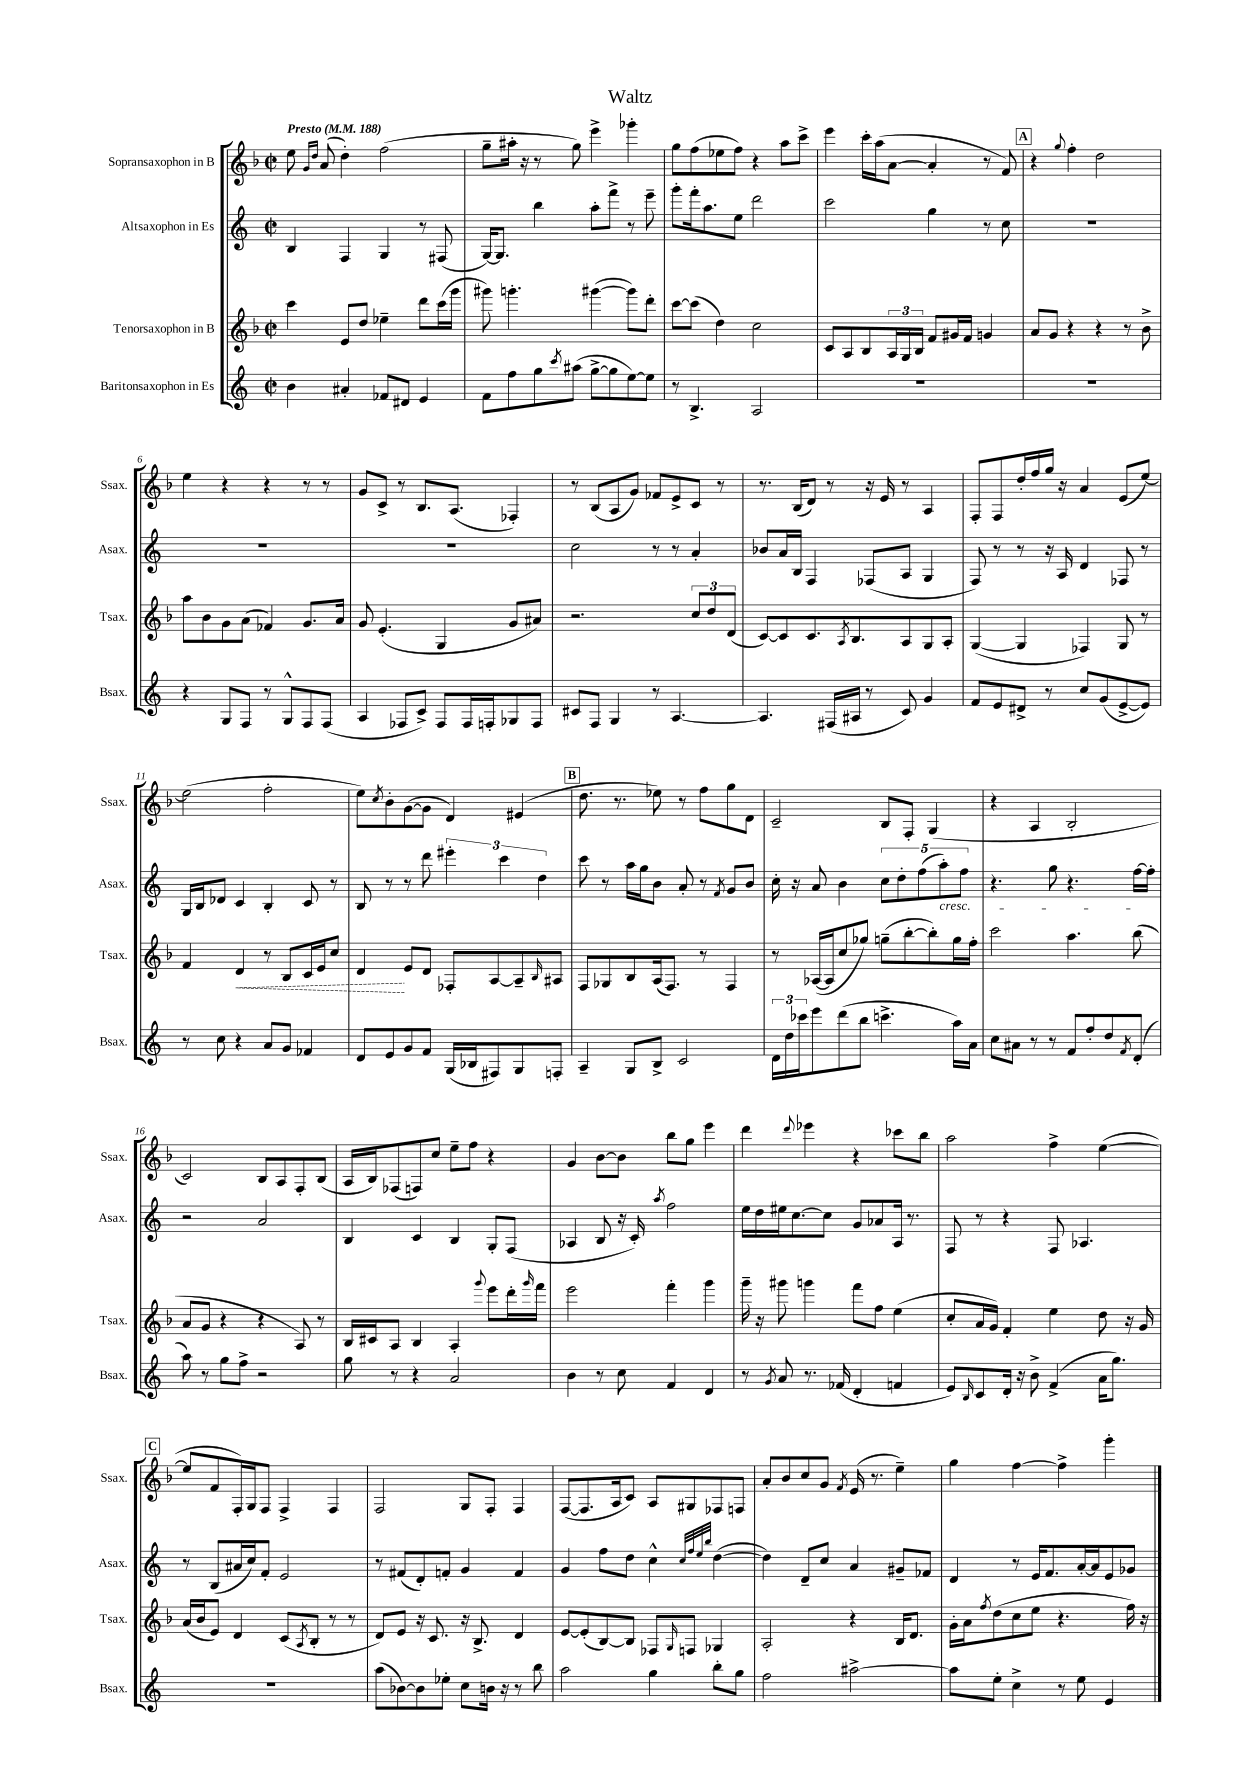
\header { title = "Waltz" }
<<
\new StaffGroup <<
\new Staff = "s0" \with { instrumentName = "Sopransaxophon in B" shortInstrumentName = "Ssax." } {
    \clef treble \key f \major \defaultTimeSignature \time 2/2 \tempo "Presto" 4 = 188
    e''8 \grace { g'16 d''16 } a'8( d''4-.) f''2( |
    g''8-- ais''16-. r16 r8 g''8) e'''4-> ges'''4-. |
    g''8 f''8( ees''8 f''8) r4 a''8 c'''8-> |
    e'''4 c'''16-. a''16( a'8~ a'4-. r8 f'8) |
    \mark \markup { \box "A" } r4 \appoggiatura { g''8 } f''4-. d''2 |
    e''4 r4 r4 r8 r8 |
    g'8 c'8-> r8 bes8. a8.( fes4-.) |
    r8 bes8( a8 g'8) fes'8 e'8-> c'8 r8 |
    r8. bes16( d'8) r8 r16 e'16 r8 a4 |
    f8-. f8 d''16-. f''16 g''16 r16 a'4 e'8( e''8~) |
    e''2( f''2-. |
    e''8) \acciaccatura { c''8 } bes'8-. g'8~( g'8 d'4) eis'4( |
    \mark \markup { \box "B" } d''8. r8. ees''8) r8 f''8 g''8 d'8 |
    c'2-- bes8 f8-. g4( |
    r4 a4 bes2-. |
    c'2) bes8 a8 f8-. bes8( |
    a16 bes16) fes8( f8) c''8 e''8-- f''8 r4 |
    g'4 bes'8~ bes'8 bes''8 g''8 e'''4 |
    d'''4 \appoggiatura { d'''8 } ees'''4 r4 ces'''8 bes''8 |
    a''2 f''4-> e''4~( |
    \mark \markup { \box "C" } e''8 f'8 f16-.) g16 f8 f4-> f4 |
    f2 g8 f8-. f4 |
    f8~( f8. a16 c'8) a8 gis8 fes8 f8 |
    a'8-. bes'8 c''8 g'8 \acciaccatura { f'8 } e'16( r8. e''4--) |
    g''4 f''4~ f''4-> g'''4-. \bar "|." |
}
\new Staff = "s1" \with { instrumentName = "Altsaxophon in Es" shortInstrumentName = "Asax." } {
    \clef treble \key c \major \defaultTimeSignature \time 2/2
    b4 f4 g4 r8 fis8( |
    g16~) g8. b''4 a''8-. f'''8-> r8 e'''8-- |
    g'''8-. f'''16-. a''8. e''8 d'''2 |
    c'''2 g''4 r8 c''8 |
    \mark \markup { \box "A" } R1 |
    R1 |
    R1 |
    c''2 r8 r8 a'4-. |
    bes'8 a'16 b16 f4 fes8( a8 g4 |
    f8) r8 r8 r16 a16 d'4 fes8 r8 |
    g16 b16 des'8 c'4 b4-. c'8 r8 |
    b8 r8 r8 d'''8 \tuplet 3/2 { eis'''4-. c'''4 d''4 } |
    \mark \markup { \box "B" } c'''8 r8 a''16 g''16 b'8 a'8-. r8 \acciaccatura { f'8 } g'8 b'8 |
    c''16-. r16 a'8 b'4 \tuplet 5/4 { c''8 d''8-. f''8( a''8-.\cresc) f''8 } |
    r4. g''8 r4. f''16~ f''16-.\! |
    r2 a'2 |
    b4 c'4 b4 g8-. f8( |
    aes4 b8 r16 c'16-.) \acciaccatura { a''8 } f''2 |
    e''16 d''16 eis''16 c''8.~ c''8 g'8 aes'8 a16 r8. |
    f8 r8 r4 f8 aes4. |
    \mark \markup { \box "C" } r8 b8( ais'16 c''16) f'8-. e'2 |
    r8 fis'8( d'8-.) f'8-. g'4 f'4 |
    g'4 f''8 d''8 c''4-^ \grace { c''32 f''32 e''32 b''32 } d''4~( |
    d''4) d'8-- c''8 a'4 gis'8-- fes'8 |
    d'4 r8 e'16 f'8. a'16~-. a'16 e'8 ges'8 \bar "|." |
}
\new Staff = "s2" \with { instrumentName = "Tenorsaxophon in B" shortInstrumentName = "Tsax." } {
    \clef treble \key f \major \defaultTimeSignature \time 2/2
    c'''4 e'8 d''8 ees''4-- d'''8 c'''16( g'''16 |
    gis'''8) g'''4.-. gis'''4~( gis'''8) d'''8-. |
    c'''8~ c'''8( d''4) c''2 |
    c'8 a8 bes8 \tuplet 3/2 { a16 g16 bes16 } f'8 gis'16 f'16 g'4 |
    \mark \markup { \box "A" } a'8 g'8 r4 r4 r8 bes'8-> |
    a''8 bes'8 g'8 a'8( fes'4) g'8. a'16 |
    g'8 e'4.-.( g4 g'8 ais'8) |
    r2. \tuplet 3/2 { c''8 d''8 d'8( } |
    c'8~) c'8 c'8. \acciaccatura { a8 } bes8. a8 g8 a8-. |
    g4~( g4 fes4) g8 r8 |
    f'4 \once \override Hairpin.style = #'dashed-line d'4\< r8 bes8 c'16 e'16 c''8 |
    d'4\! e'8 d'8 fes8-. a8~ a8-- \grace { bes16 } ais8 |
    \mark \markup { \box "B" } f8 ges8 bes8 a16( f8.) r8 f4 |
    r8 aes16~( aes16 c''8 ges''8) g''8--( bes''8~-. bes''8-.) g''16 f''16-. |
    c'''2 a''4. bes''8( |
    a'8 g'8 r4 r4 a8) r8 |
    bes16 cis'16 a8 bes4 a4-. \appoggiatura { g'''8 } e'''8 d'''16-. \grace { g'''16 } f'''16 |
    e'''2 f'''4-. g'''4 |
    g'''16-- r16 gis'''8 g'''4 f'''8 f''8 e''4( |
    c''8-. a'16 g'16) f'4-. e''4 d''8 r16 g'16 |
    \mark \markup { \box "C" } a'16( bes'16 e'8) d'4 c'8( \acciaccatura { a8 } bes8-. r8 r8 |
    d'8) e'8 r16 c'8. r16 bes8.-> d'4 |
    e'8~ e'8-.( bes8~) bes8 fes8 \grace { g16 } f8 ges4 |
    a2-. r4 bes16 d'8. |
    g'16-. a'16 \acciaccatura { f''8 } d''8( c''8 e''8 r4. f''16) r16 \bar "|." |
}
\new Staff = "s3" \with { instrumentName = "Baritonsaxophon in Es" shortInstrumentName = "Bsax." } {
    \clef treble \key c \major \defaultTimeSignature \time 2/2
    b'4 ais'4-. fes'8 dis'8 e'4 |
    f'8 f''8 g''8 \acciaccatura { c'''8 } ais''8( g''8~-> g''8 e''8~) e''8 |
    r8 b4.-> a2 |
    R1 |
    \mark \markup { \box "A" } R1 |
    r4 g8 f8 r8 g8-^ f8 f8( |
    a4 fes8 c'8->) fes8 fes16 f16-. ges8 f8 |
    cis'8 f8 g4 r8 a4.~ |
    a4. fis16( ais16 r8 c'8) g'4 |
    f'8 e'8 dis'8-> r8 c''8 g'8( e'8~-> e'8) |
    r8 c''8 r4 a'8 g'8 fes'4 |
    d'8 e'8 g'8 f'8 g16( bes16 fis8) g8 f8-. |
    \mark \markup { \box "B" } a4-- g8 b8-> c'2 |
    \tuplet 3/2 { d'16 d''16 ces'''16 } e'''8 d'''8( b''8 c'''4.-> a''16) a'16 |
    c''8 ais'8 r8 r8 f'8 f''8-. d''8 \acciaccatura { f'8 } d'8-.( |
    a''8) r8 g''8 f''8-> r2 |
    g''8 r8 r4 a'2 |
    b'4 r8 c''8 f'4 d'4 |
    r8 \acciaccatura { g'8 } a'8 r8. fes'16( d'4-. f'4 |
    e'8) \grace { b16 } c'8 d'16-. r16 b'8-> f'4->( a'16 g''8.) |
    \mark \markup { \box "C" } R1 |
    a''8( bes'8~) bes'8 ees''8-. c''8 b'16 r16 r8 b''8 |
    a''2 g''4 b''8-. g''8 |
    f''2 ais''2~-> |
    ais''8 e''8-. c''4-> r8 e''8 e'4 \bar "|." |
}
>>
>>
